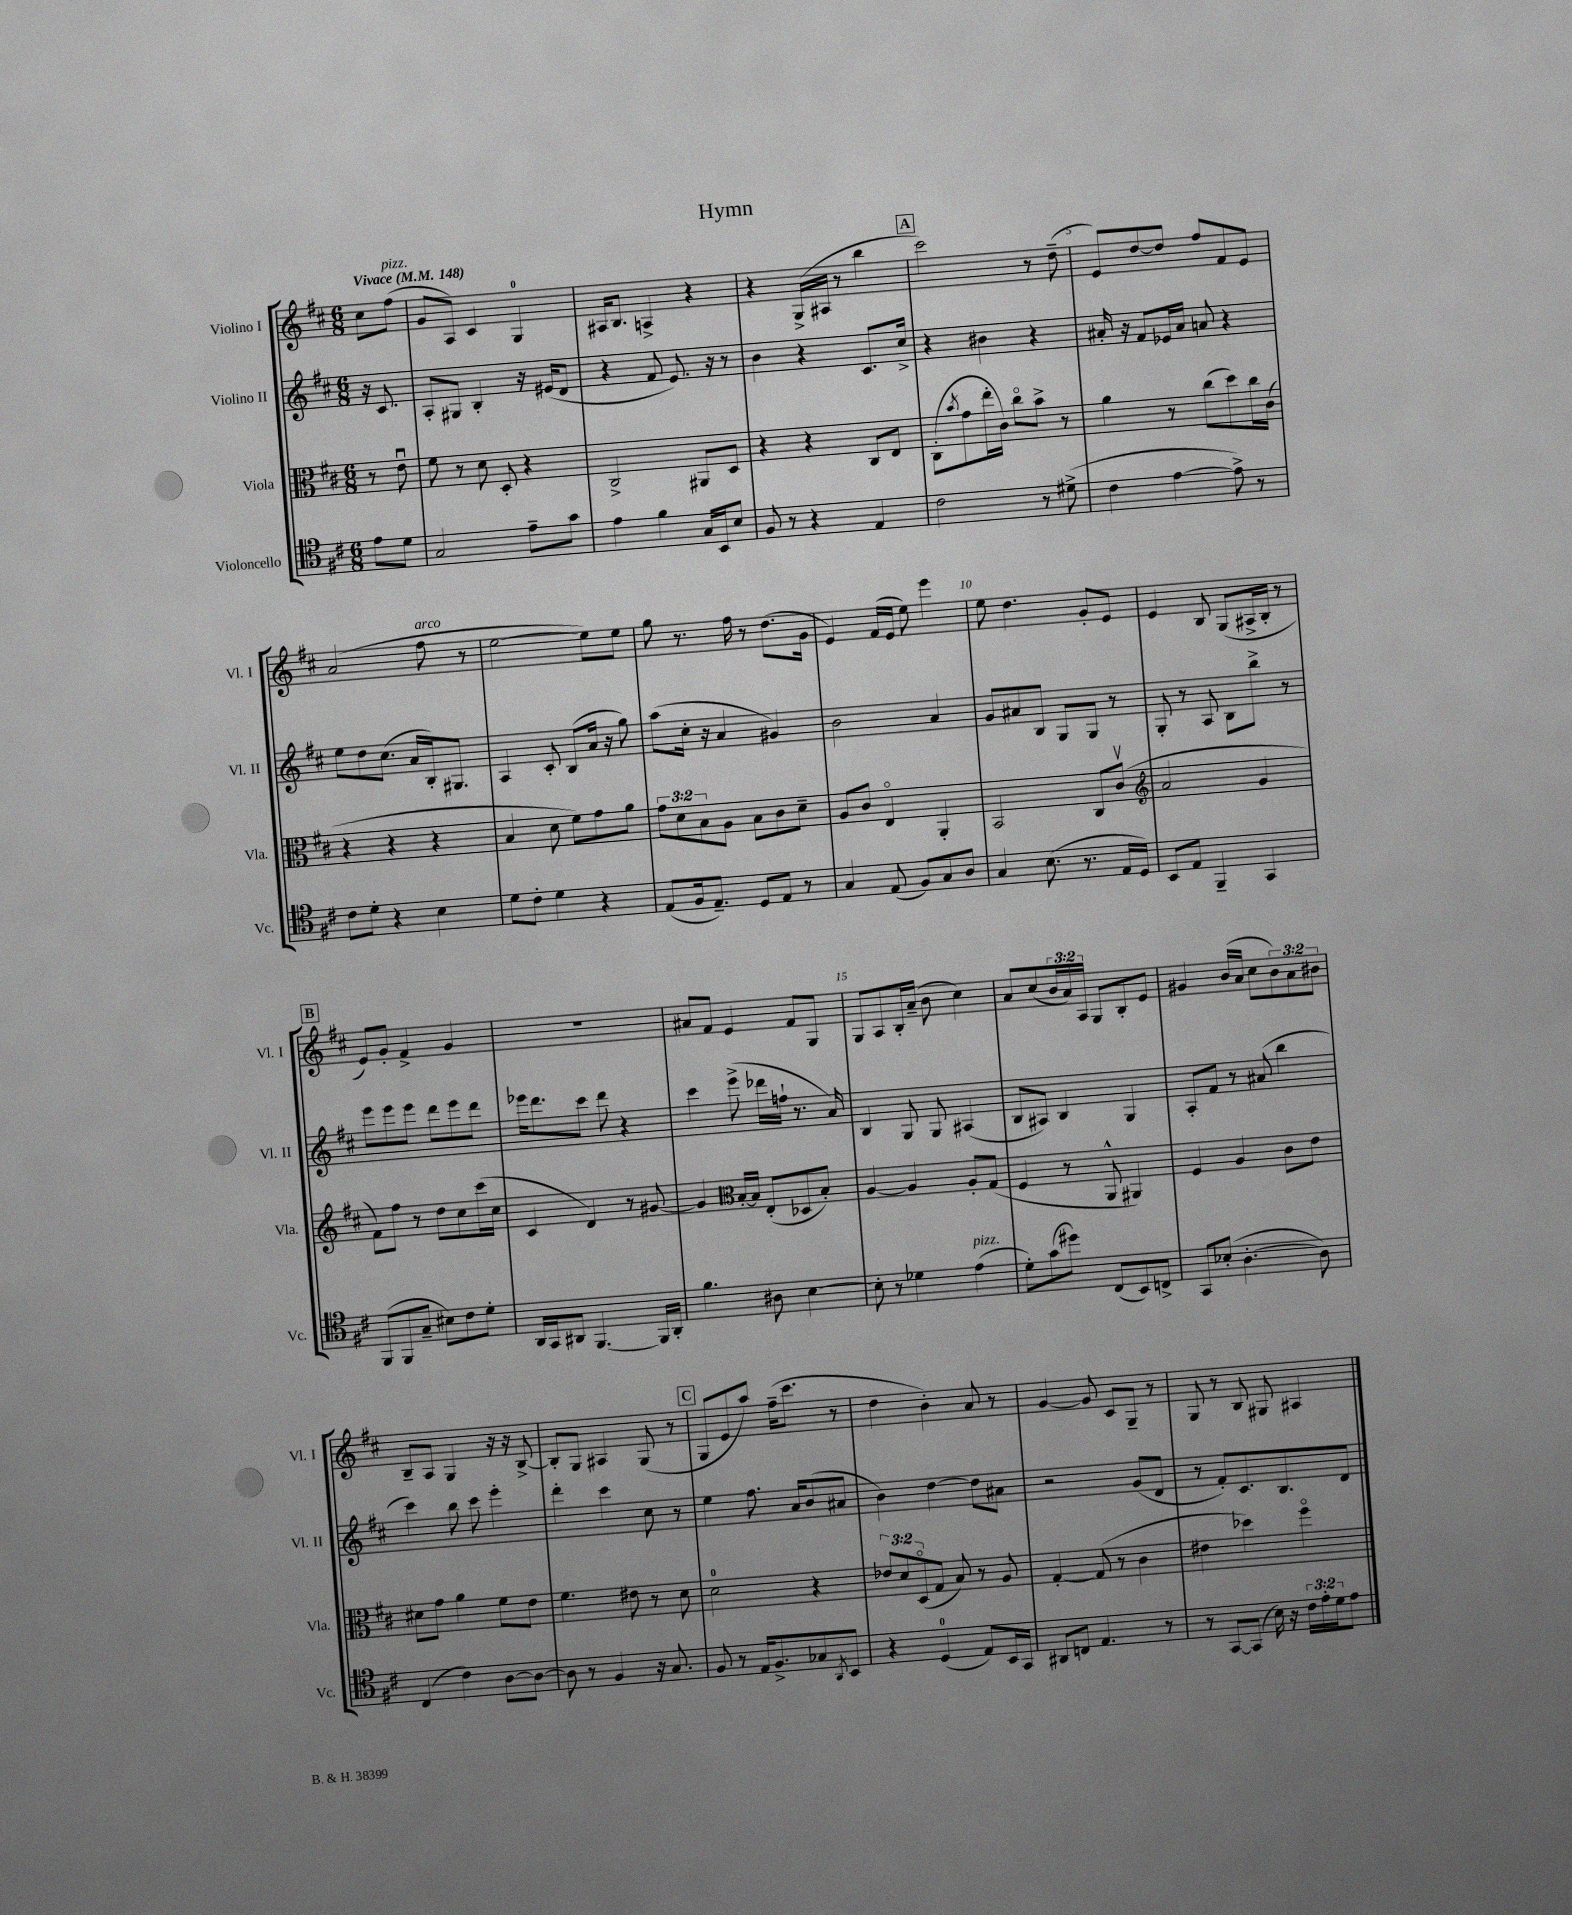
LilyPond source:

\header { title = "Hymn" }
<<
\new StaffGroup <<
\new Staff = "s0" \with { instrumentName = "Violino I" shortInstrumentName = "Vl. I" } {
    \clef treble \key d \major \numericTimeSignature \time 6/8 \override Staff.TupletNumber.text = #tuplet-number::calc-fraction-text \partial 4 \tempo "Vivace" 4 = 148
    cis''8 fis''8^\markup { \italic "pizz." }( |
    g'8 a8) cis'4 g4-0 |
    ais16 b8. a4-> r4 |
    r4 g16->( ais16 r8 b''4 |
    \mark \markup { \box "A" } cis'''2) r8 d''8--( |
    e'8) d''8~ d''8 fis''8 fis'8 e'8 |
    a'2( fis''8^\markup { \italic "arco" } r8 |
    e''2~ e''8) e''8 |
    g''8 r8. fis''16 r8 d''8.( g'16 |
    e'4) fis'16( e'16 e''8) e'''4 |
    e''8 d''4. g'8-. e'8 |
    e'4 b8 g8( ais16-> b16-. r8 |
    \mark \markup { \box "B" } e'8) g'8-. fis'4-> g'4 |
    R2. |
    ais'8 fis'8 e'4 fis'8 g8 |
    g8 a8 b16-. a'16--( b'8 cis''4) |
    a'8 cis''8( \tuplet 3/2 { b'16 a'16) a16 } g8 b8-. e'8 |
    gis'4 b'16( a'16 cis''8 \tuplet 3/2 { b'8) a'8 bis'8 } |
    b8-- a8 g4 r16 r16 b8~-> |
    b8-. g8 ais4 g8( r8 |
    \mark \markup { \box "C" } g8 e'8 a''8) fis''16--( cis'''8. r8 |
    d''4 b'4-.) a'8 r8 |
    g'4~ g'8 cis'8 g8-- r8 |
    g8 r8 b8 gis8 ais4 \bar "|." |
}
\new Staff = "s1" \with { instrumentName = "Violino II" shortInstrumentName = "Vl. II" } {
    \clef treble \key d \major \numericTimeSignature \time 6/8 \partial 4
    r16 cis'8. |
    a8-. gis8 b4-. r16 eis'16( d'8 |
    r4 fis'8 e'8.) r16 r8 |
    b'4 r4 cis'8. cis''16-> |
    \mark \markup { \box "A" } r4 bis'4 r4 |
    ais'16-. r16 fis'8 ees'16 ais'16 a'8 r4 |
    e''8 d''8 cis''8.( a'16 b16-.) gis8. |
    a4 cis'8-. b8( a'16 r16 g''8) |
    a''8( cis''16-. r16 a'4 gis'4) |
    b'2 a'4 |
    g'8 ais'8 b8 g8 g8 r8 |
    g8-. r8 a8 b8 b''8-> r8 |
    \mark \markup { \box "B" } e'''8 e'''8 e'''8 d'''8 e'''8 d'''8 |
    ees'''16 d'''8. cis'''8 d'''8 r4 |
    cis'''4 e'''8->( des'''16 f''16-! r8. a'16) |
    b4 g8 g8 ais4( |
    b8 ais8) b4 g4 |
    a8-. fis'8 r8 ais'8( b''4 |
    cis'''4) b''8 cis'''8 e'''4-. |
    d'''4-. cis'''4 cis''8 r8 |
    \mark \markup { \box "C" } e''4 fis''8. a'16 b'8( ais'8 |
    b'4) d''4~ d''8 ais'8 |
    r2 g'8( d'8 |
    r8 fis'8-.) cis'8. b8. d'8 \bar "|." |
}
\new Staff = "s2" \with { instrumentName = "Viola" shortInstrumentName = "Vla." } {
    \clef alto \key d \major \numericTimeSignature \time 6/8 \override Staff.TupletNumber.text = #tuplet-number::calc-fraction-text \partial 4
    r8 e'8\downbow |
    fis'8 r8 d'8 d8-. r4 |
    cis2-> ais,8 d8 |
    r4 r4 cis8 e8 |
    \mark \markup { \box "A" } cis8-.( \acciaccatura { b'8 } g'8 e''16-. cis'16) cis''8\flageolet b'8-> r8 |
    a'4 r8 cis''8( d''8) cis''16 cis'16( |
    r4 r4 r4 |
    b4 d'8 fis'8) g'8 a'8 |
    \tuplet 3/2 { g'8 d'8 b8 } a8 b8 cis'8 d'8-- |
    a8 cis'8 e4\flageolet a,4-. |
    b,2 cis8 cis'8\upbow( |
    \clef treble a'2 g'4 |
    \mark \markup { \box "B" } fis'8) fis''8 r8 d''8 cis''8 cis'''16( cis''16 |
    cis'4 d'4) r8 gis'8~ |
    gis'4 \clef alto b16~-. b16 e8-.( des8 b8-.) |
    a4~ a4 a8-. g8( |
    fis4 r8 a,8-^ ais,4) |
    fis4 a4 cis'8 e'8 |
    dis'8 g'8 a'4 fis'8 e'8 |
    fis'4. eis'8 r8 d'8 |
    \mark \markup { \box "C" } d'2-0 r4 |
    \tuplet 3/2 { ees'8 d'8 d8\flageolet( } g8 b8) r8 a8 |
    g4~-. g8( r8 cis'4 |
    eis'4 des''4) fis''4\flageolet \bar "|." |
}
\new Staff = "s3" \with { instrumentName = "Violoncello" shortInstrumentName = "Vc." } {
    \clef tenor \key d \major \numericTimeSignature \time 6/8 \override Staff.TupletNumber.text = #tuplet-number::calc-fraction-text \partial 4
    e'8 d'8 |
    g2 e'8-- g'8 |
    e'4 fis'4 g16 b,16 b8 |
    fis8 r8 r4 e4 |
    \mark \markup { \box "A" } cis'2 r8 dis'8->( |
    cis'4 e'4~ e'8->) r8 |
    cis'8 d'8-. r4 b4 |
    d'8 cis'8-. d'4 r4 |
    e8( fis16 e8.--) d8 e8 r8 |
    g4 e8( fis8) g8 a8 |
    g4 b8.( r8. e16 d16) |
    b,8 e8 fis,4-- g,4 |
    \mark \markup { \box "B" } fis,8( fis,8 g8-- bis8) cis'8 d'8-. |
    a,16 g,16 ais,8 fis,4.~ fis,16 ais,16-. |
    fis'4. ais8 b4~ |
    b8-. r8 des'4 e'4^\markup { \italic "pizz." }( |
    d'8-.) g'8( dis''8) cis8( b,8) c8-> |
    g,8 bes8-.( a4.~-. a8) |
    cis4( cis'4) a8~ a8~ |
    a8 r8 fis4 r16 g8. |
    \mark \markup { \box "C" } fis8 r8 e16 fis8.-> ges8 \acciaccatura { a,8 } b,8 |
    r4 d4-0( e8) b,16 g,16 |
    ais,8 c8 e4. r8 |
    r8 g,8~ g,8( b16) r16 \tuplet 3/2 { cis'16 e'16-. d'16 } e'8 \bar "|." |
}
>>
>>
\layout { \context { \Score \override BarNumber.break-visibility = ##(#f #t #t) barNumberVisibility = #(every-nth-bar-number-visible 5) } }
